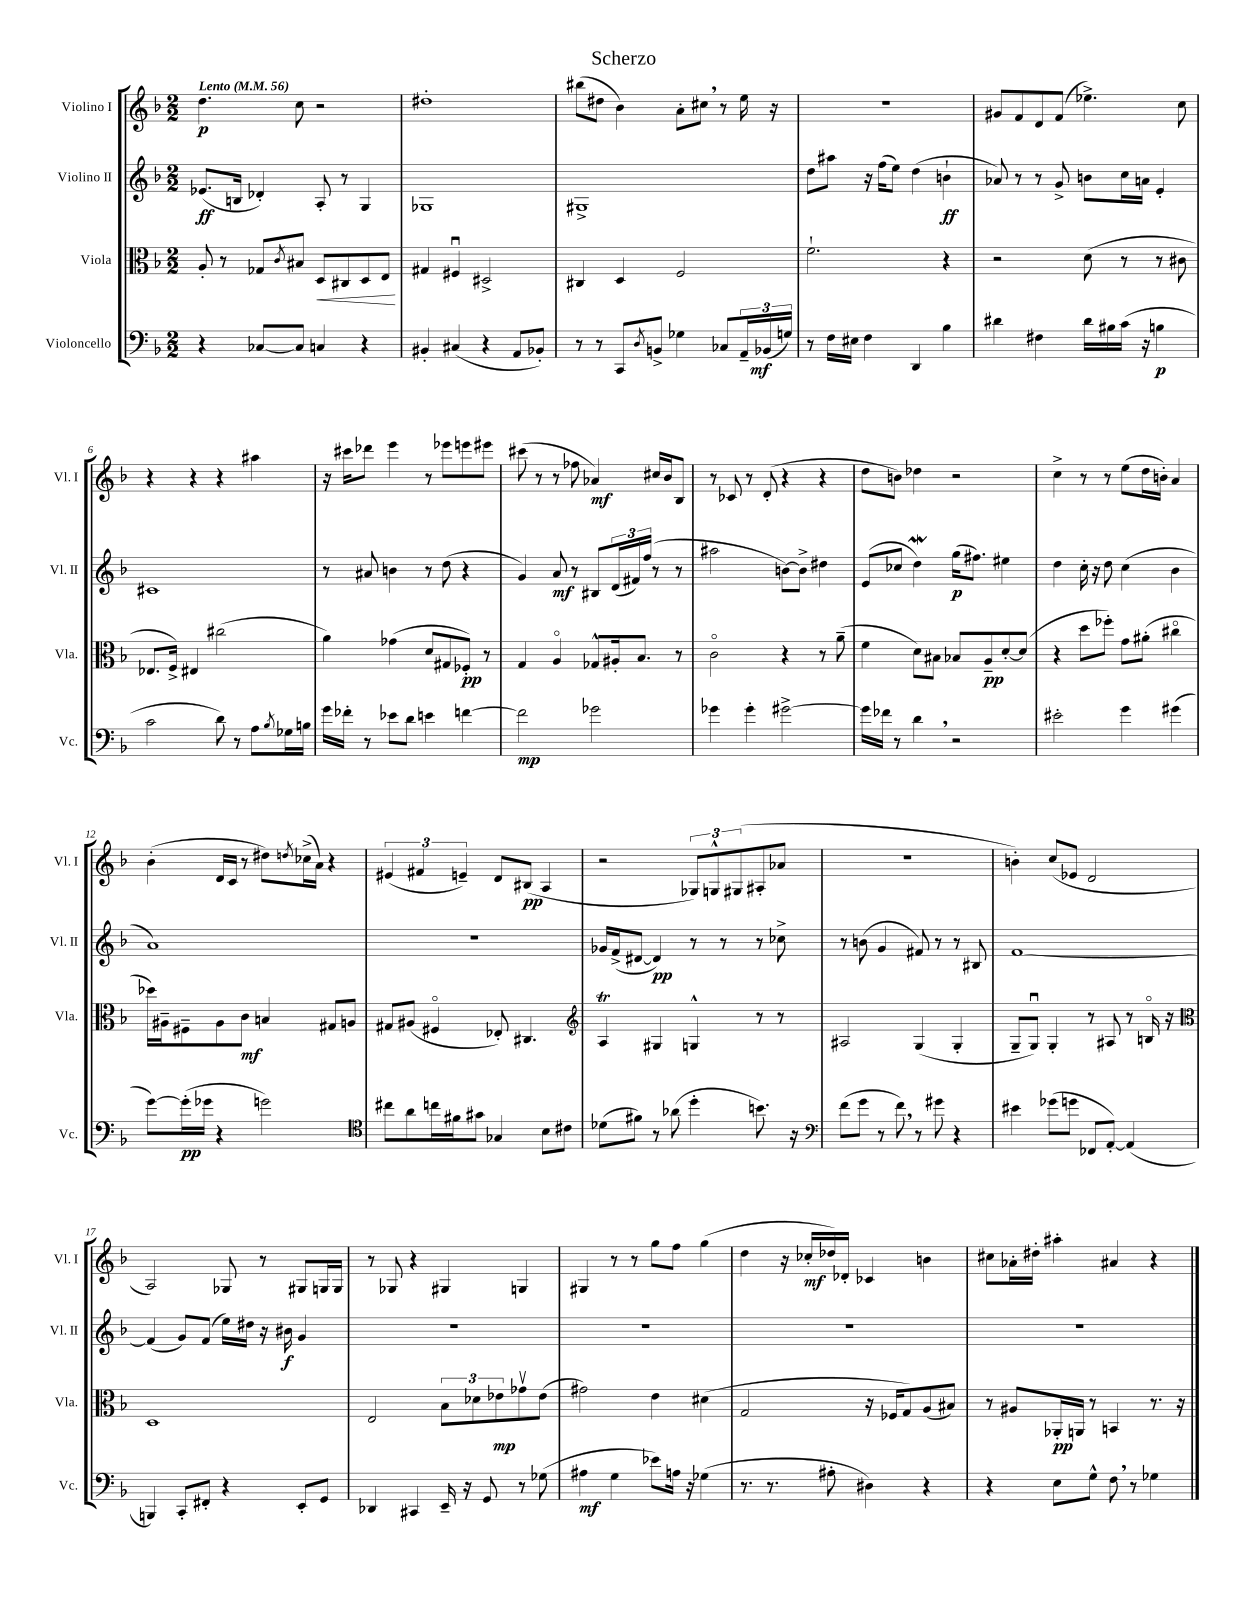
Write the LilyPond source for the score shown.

\header { title = "Scherzo" }
<<
\new StaffGroup <<
\new Staff = "s0" \with { instrumentName = "Violino I" shortInstrumentName = "Vl. I" } {
    \clef treble \key f \major \numericTimeSignature \time 2/2 \tempo "Lento" 4 = 56
    d''4.\p c''8 r2 |
    dis''1-. |
    bis''8( dis''8 bes'4) a'8-. cis''8 \breathe r8 e''16 r16 |
    R1 |
    gis'8 f'8 d'8 f'8( ees''4.->) c''8 |
    r4 r4 r4 ais''4 |
    r16 cis'''16 des'''8 e'''4 r8 ees'''8 e'''8 eis'''8 |
    cis'''8( r8 r8 fes''8 aes'4\mf) cis''16 bes'16 bes8 |
    r8 ces'8 r8 d'8-.( r4 r4 |
    d''8 b'8) des''4 r2 |
    c''4-> r8 r8 e''8( d''16 b'16-.) a'4 |
    bes'4-.( d'16 c'16 r8 dis''8) \acciaccatura { d''8 } ces''16->( a'16) r4 |
    \tuplet 3/2 { eis'4( fis'4 e'4--) } d'8 bis8\pp( a4 |
    r2 \tuplet 3/2 { ges8) g8-^ gis8( } ais8-. aes'8 |
    r1 |
    b'4-.) c''8( ees'8 d'2 |
    a2) ges8 r8 gis8 g16 g16 |
    r8 ges8 r4 gis4 g4 |
    gis4 r8 r8 g''8 f''8 g''4( |
    d''4 r16 ces''16-.\mf des''16) des'16-. ces'4 b'4 |
    cis''8 aes'16-. dis''16-. ais''4-. ais'4 r4 \bar "|." |
}
\new Staff = "s1" \with { instrumentName = "Violino II" shortInstrumentName = "Vl. II" } {
    \clef treble \key f \major \numericTimeSignature \time 2/2
    ees'8.\ff( b16 des'4-.) a8-. r8 g4 |
    ges1 |
    gis1-> |
    d''8 ais''8 r16 f''16( e''8) d''4( b'4-!\ff |
    aes'8) r8 r8 g'8-> b'8 c''16 a'16 e'4-. |
    cis'1 |
    r8 ais'8 b'4 r8 d''8( r4 |
    g'4) a'8\mf r8 bis8 \tuplet 3/2 { d'16( fis'16) f''16( } r8 r8 |
    ais''2 b'8~) b'8-> dis''4 |
    e'8( ces''8 d''4\mordent) g''16\p( fis''8.) eis''4 |
    d''4 c''16-. r16 d''8 c''4( bes'4 |
    a'1) |
    R1 |
    ges'16 f'16->( dis'8~ dis'4\pp) r8 r8 r8 ces''8-> |
    r8 b'8( g'4 fis'8) r8 r8 bis8 |
    f'1~ |
    f'4( g'8) f'8( e''16) dis''16 r16 bis'16\f g'4 |
    R1 |
    R1 |
    R1 |
    R1 \bar "|." |
}
\new Staff = "s2" \with { instrumentName = "Viola" shortInstrumentName = "Vla." } {
    \clef alto \key f \major \numericTimeSignature \time 2/2
    a8-. r8 ges8 \acciaccatura { c'8 } bis8 d8\< cis8 d8 e8\! |
    gis4 fis4\downbow dis2-> |
    cis4 d4 f2 |
    f'2.-! r4 |
    r2 d'8( r8 r8 cis'8 |
    ees8. f16->) eis4 cis''2( |
    a'4) ges'4( d'8 gis8 fes8-.\pp) r8 |
    g4 a4\flageolet ges8-^ ais16-. bes8. r8 |
    c'2\flageolet r4 r8 a'8--( |
    f'4 d'8) bis8 bes8 a8--\pp d'8~-. d'8( |
    r4 d''8 fes''8-.) g'8 ais'8-.( cis''4\flageolet |
    des''16) ais16-- fis8-- ais8 c'8\mf b4 gis8 a8 |
    gis8 ais8( fis4\flageolet ees8-.) cis4. |
    \clef treble a4\trill gis4 g4-^ r8 r8 |
    ais2 g4( g4-. |
    g8-- g8\downbow) g4-. r8 ais8 r8 b16\flageolet r16 |
    \clef alto d1 |
    e2 \tuplet 3/2 { bes8 des'8 ees'8\mp } ges'8\upbow ees'8( |
    gis'2) e'4 dis'4( |
    g2 r16 fes16 g8) a8( bis8) |
    r8 ais8 aes,16-.\pp a,16 r8 b,4 r8. r16 \bar "|." |
}
\new Staff = "s3" \with { instrumentName = "Violoncello" shortInstrumentName = "Vc." } {
    \clef bass \key f \major \numericTimeSignature \time 2/2
    r4 ces8~ ces8 c4 r4 |
    bis,4-. cis4( r4 a,8 bes,8-.) |
    r8 r8 c,8 \acciaccatura { d8 } b,8-> ges4 ces8 \tuplet 3/2 { a,16-- bes,16\mf( g16) } |
    r8 f16 eis16 f4 d,4 bes4 |
    dis'4 fis4 dis'16 bis16 c'16( r16 b4\p |
    c'2 d'8) r8 a8 \acciaccatura { bes8 } ges16 b16 |
    g'16 fes'16-. r8 ees'8 d'8 e'4 f'4~ |
    f'2\mp ges'2 |
    ges'4 ges'4-. gis'2~-> |
    gis'16 fes'16 r8 d'4 \breathe r2 |
    eis'2-. g'4 gis'4( |
    g'8~) g'16-.\pp( ges'16 r4 g'2) |
    \clef tenor cis''8 a'8 c''16 fis'16 gis'8 ges4 bes8 cis'8 |
    des'8( fis'8) r8 aes'8( d''4-. b'8.) r16 |
    \clef bass f'8( g'8 r8 f'8) \breathe r8 gis'8 r4 |
    eis'4 ges'8( g'8 fes,8 a,8~-.) a,4( |
    b,,4) c,8-. fis,8-. r4 e,8-. g,8 |
    des,4 cis,4 e,16-- r16 g,8 r8 ges8( |
    ais4\mf g4 ees'8) a16 r16 ges4( |
    r8. r8. ais8-. dis4) r4 |
    r4 e8 g8-^ f8 \breathe r8 ges4 \bar "|." |
}
>>
>>
